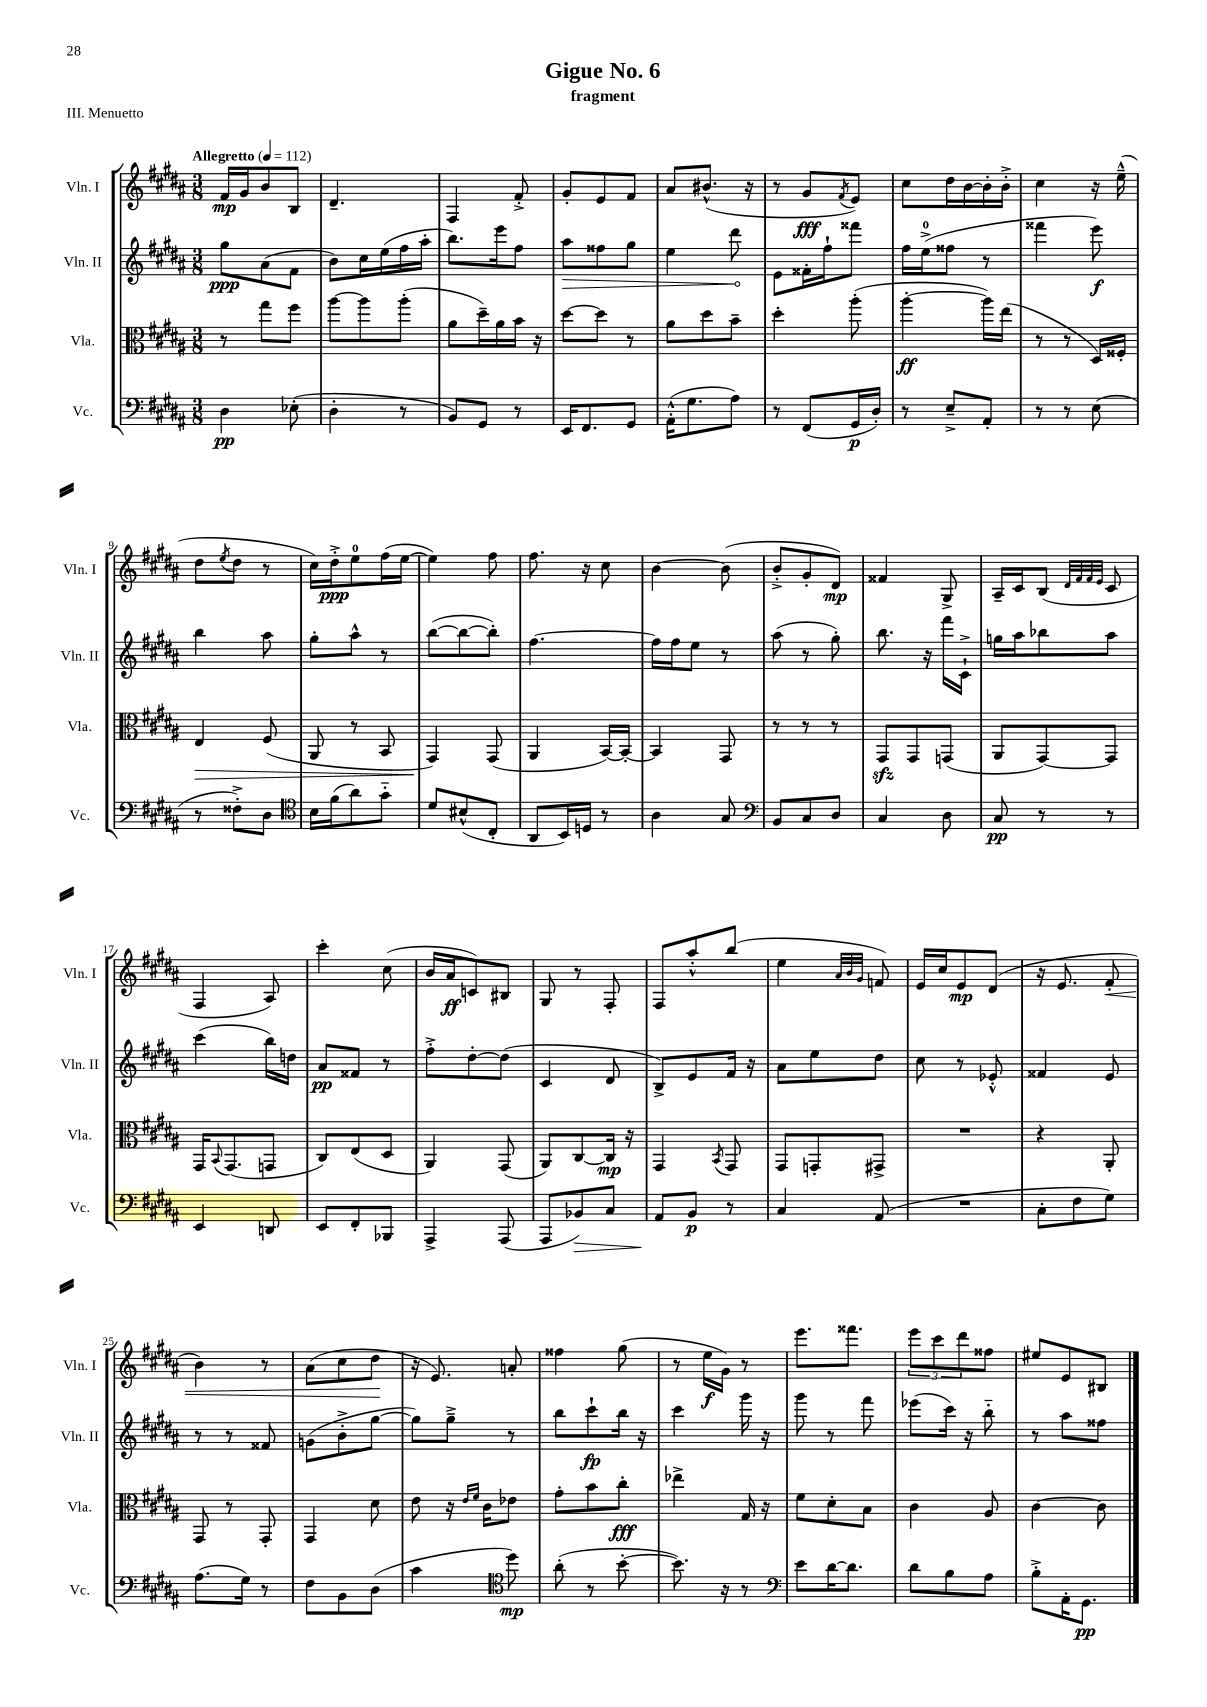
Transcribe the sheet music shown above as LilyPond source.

\header { title = "Gigue No. 6" subtitle = "fragment" piece = "III. Menuetto" }
<<
\new StaffGroup <<
\new Staff = "s0" \with { instrumentName = "Vln. I" shortInstrumentName = "Vln. I" } {
    \clef treble \key b \major \numericTimeSignature \time 3/8 \tempo "Allegretto" 4 = 112
    fis'16\mp gis'16 b'8 b8 |
    dis'4.-- |
    fis4 fis'8-.-> |
    gis'8-. e'8 fis'8 |
    ais'8 bis'8.-^( r16 |
    r8 gis'8\fff \acciaccatura { fis'8 } e'8) |
    cis''8 dis''16 b'16~ b'16-. b'16-.-> |
    cis''4 r16 e''16---^( |
    dis''8 \acciaccatura { e''8 } dis''8 r8 |
    cis''16) dis''16-.->\ppp e''8-0 fis''16( e''16~ |
    e''4) fis''8 |
    fis''8. r16 cis''8 |
    b'4~ b'8( |
    b'8-.-> gis'8-. dis'8\mp) |
    fisis'4 gis8-> |
    ais16-- cis'16 b8( \grace { dis'32 fis'32 fis'32 e'32 } cis'8 |
    fis4 ais8) |
    cis'''4-. cis''8( |
    b'16 ais'16\ff c'8) bis8 |
    gis8 r8 fis8-. |
    fis8 ais''8-.-^ b''8( |
    e''4 \grace { ais'32 b'32 gis'32 } f'8) |
    e'16 cis''16 e'8\mp dis'8( |
    r16 e'8. fis'8-.\< |
    b'4) r8 |
    ais'8( cis''8 dis''8\! |
    r16 e'8.) a'8-. |
    fisis''4 gis''8( |
    r8 e''16\f gis'16) r8 |
    e'''8. fisis'''8. |
    \tuplet 3/2 { e'''8 cis'''8 dis'''8 } fisis''8 |
    eis''8 e'8 bis8 \bar "|." |
}
\new Staff = "s1" \with { instrumentName = "Vln. II" shortInstrumentName = "Vln. II" } {
    \clef treble \key b \major \numericTimeSignature \time 3/8
    gis''8\ppp ais'8( fis'8 |
    b'8) cis''16 e''16( fis''16 ais''16-. |
    b''8.) e'''16 fis''8 |
    \once \override Hairpin.circled-tip = ##t ais''8\> fisis''8 gis''8 |
    e''4 dis'''8\! |
    e'8 fisis'16-. fis''16-! fisis'''8 |
    fis''16 e''16-0->( fisis''8 r8 |
    fisis'''4 e'''8\f) |
    b''4 ais''8 |
    gis''8-. ais''8-^ r8 |
    b''8~( b''8~ b''8-.) |
    fis''4.~ |
    fis''16 fis''16 e''8 r8 |
    ais''8( r8 gis''8-.) |
    b''8. r16 fis'''16 cis'16-!-> |
    g''16 ais''16 bes''8 ais''8 |
    cis'''4( b''16) d''16 |
    ais'8\pp fisis'8 r8 |
    fis''8-.-> dis''8~-. dis''8( |
    cis'4 dis'8 |
    b8->) e'8 fis'16 r16 |
    ais'8 e''8 dis''8 |
    cis''8 r8 ees'8-.-^ |
    fisis'4 e'8 |
    r8 r8 fisis'8 |
    g'8( b'8-.-> gis''8~ |
    gis''8) gis''8---> r8 |
    b''8 cis'''8-!\fp b''16 r16 |
    cis'''4 gis'''16 r16 |
    gis'''8 r8 fis'''8 |
    ees'''8( cis'''16) r16 b''8-_ |
    r8 ais''8 fisis''8 \bar "|." |
}
\new Staff = "s2" \with { instrumentName = "Vla." shortInstrumentName = "Vla." } {
    \clef alto \key b \major \numericTimeSignature \time 3/8
    r8 gis''8 fis''8 |
    ais''8~ ais''8 ais''8-.( |
    ais'8 dis''16--) ais'16 b'16 r16 |
    dis''8~ dis''8 r8 |
    ais'8 dis''8 b'8-- |
    dis''4-. ais''8-.( |
    ais''4~-.\ff ais''16) e''16( |
    r8 r8 dis16) fisis16-. |
    e4\> fis8( |
    ais,8 r8 b,8 |
    gis,4\!) gis,8( |
    ais,4 b,16~) b,16~-. |
    b,4 gis,8 |
    r8 r8 r8 |
    gis,8\sfz gis,8 g,8( |
    ais,8 gis,8~) gis,8 |
    gis,16 \appoggiatura { b,8 } gis,8.( g,8 |
    cis8) e8( dis8 |
    ais,4) gis,8( |
    ais,8) cis8~ cis16\mp r16 |
    gis,4 \acciaccatura { b,8 } gis,8 |
    gis,8 g,8-. gis,8-> |
    R4. |
    r4 ais,8-. |
    gis,8 r8 gis,8-. |
    gis,4 dis'8 |
    e'8 r16 \grace { e'16 fis'16 } cis'16 ees'8 |
    gis'8-. b'8 cis''8-.\fff |
    ees''4-> gis16 r16 |
    fis'8 dis'8-. b8 |
    cis'4 ais8 |
    cis'4~ cis'8 \bar "|." |
}
\new Staff = "s3" \with { instrumentName = "Vc." shortInstrumentName = "Vc." } {
    \clef bass \key b \major \numericTimeSignature \time 3/8
    dis4\pp ees8-.( |
    dis4-. r8 |
    b,8) gis,8 r8 |
    e,16 fis,8. gis,8 |
    ais,16-.-^( gis8. ais8) |
    r8 fis,8( gis,16\p dis16-.) |
    r8 e8---> ais,8-. |
    r8 r8 e8( |
    r8 fisis8-.->) dis8 |
    \clef tenor b16 fis'16( ais'8) gis'8-_ |
    dis'8 bis8-^( cis8-. |
    ais,8 b,16) d16 r8 |
    ais4 gis8 |
    \clef bass b,8 cis8 dis8 |
    cis4 dis8 |
    cis8\pp r8 r8 |
    e,4 d,8 |
    e,8 fis,8-. bes,,8 |
    ais,,4-> ais,,8( |
    ais,,8 bes,8\>) cis8 |
    ais,8\! b,8\p r8 |
    cis4 ais,8( |
    R4. |
    cis8-. fis8 gis8) |
    ais8.( gis16) r8 |
    fis8 b,8 dis8( |
    cis'4 \clef tenor dis''8\mp) |
    ais'8-.( r8 b'8~-. |
    b'8.) r16 r8 |
    \clef bass e'8 dis'16~ dis'8. |
    dis'8 b8 ais8 |
    b8-.-> ais,16-. gis,8.\pp \bar "|." |
}
>>
>>
